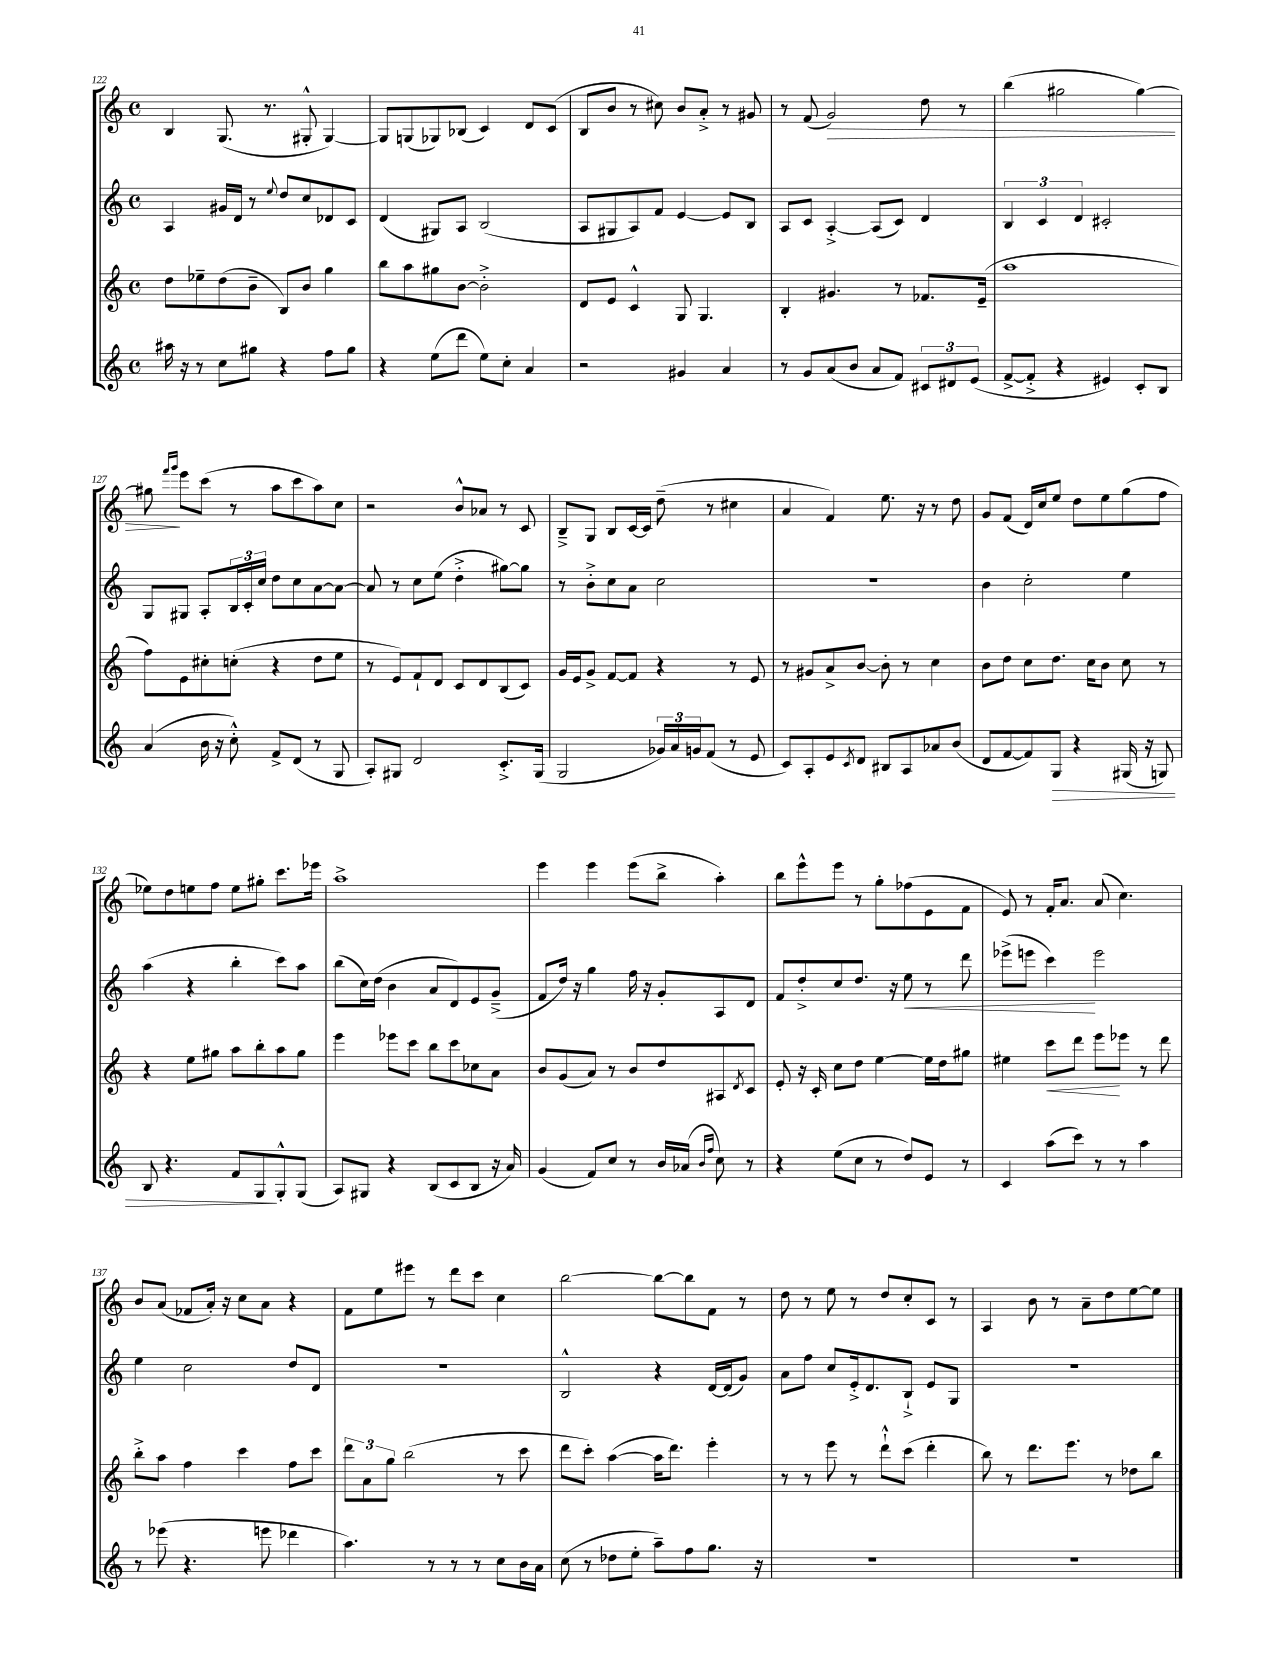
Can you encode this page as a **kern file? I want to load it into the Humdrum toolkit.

**kern	**dynam	**kern	**dynam	**kern	**dynam	**kern	**dynam
*part4	*part4	*part3	*part3	*part2	*part2	*part1	*part1
*staff4	*staff4	*staff3	*staff3	*staff2	*staff2	*staff1	*staff1
*clefG2	*	*clefG2	*	*clefG2	*	*clefG2	*
*k[]	*	*k[]	*	*k[]	*	*k[]	*
*M4/4	*	*M4/4	*	*M4/4	*	*M4/4	*
*met(c)	*	*met(c)	*	*met(c)	*	*met(c)	*
=122	=122	=122	=122	=122	=122	=122	=122
16aa#X\	.	8dd\L	.	4A/	.	4B/	.
16r	.	.	.	.	.	.	.
8r	.	8ee-X~\	.	.	.	.	.
8cc\L	.	(8dd\	.	16g#X/LL	.	(8.G/	.
.	.	.	.	16d/JJ	.	.	.
8gg#X\J	.	8b~\J	.	8r	.	.	.
.	.	.	.	.	.	8.r	.
.	.	.	.	8qqee/	.	.	.
4r	.	8B/L)	.	8dd/L	.	.	.
.	.	8b/J	.	8cc/	.	8G#X'^^/	.
8ff\L	.	4gg\	.	8d-X/	.	[4G#/)	.
8gg#\J	.	.	.	8c/J	.	.	.
=123	=123	=123	=123	=123	=123	=123	=123
4r	.	8bb\L	.	(4d/	.	8G#/L]	.
.	.	8aa\	.	.	.	(8Gn/	.
(8ee\L	.	8gg#X\	.	8G#X/L)	.	8G-X/)	.
8ddd\J	.	[8b\J	.	8A/J	.	(8B-X/J	.
8ee\L)	.	2b'^\]	.	(2B/	.	4c/)	.
8cc'\J	.	.	.	.	.	.	.
4a/	.	.	.	.	.	8d/L	.
.	.	.	.	.	.	(8c/J	.
=124	=124	=124	=124	=124	=124	=124	=124
2r	.	8d/L	.	8A/L	.	8B/L	.
.	.	8e/J	.	8G#X/	.	8b/J	.
.	.	4c^^/	.	8A/)	.	8r	.
.	.	.	.	8f/J	.	8cc#X\)	.
4g#X/	.	8G/	.	[4e/	.	8b/L	.
.	.	4.G/	.	.	.	8a'^/J	.
4a/	.	.	.	8e/L]	.	8r	.
.	.	.	.	8B/J	.	8g#X/	.
=125	=125	=125	=125	=125	=125	=125	=125
8r	.	4B'/	.	8A/L	.	8r	.
8g/L	.	.	.	8c/J	.	(8f/	.
!	!	!	!	!	!	!	!LO:HP:b
(8a/	.	4.g#X/	.	[4A'^/	.	2g/)	>
8b/J	.	.	.	.	.	.	.
8a/L	.	.	.	(8A/L]	.	.	.
8f/J)	.	8r	.	8c/J)	.	.	.
12c#X/L	.	8.f-X/L	.	4d/	.	8dd\	.
12d#X/	.	.	.	.	.	.	.
.	.	.	.	.	.	8r	.
(12e/J	.	.	.	.	.	.	.
.	.	(16e~/Jk	.	.	.	.	.
=126	=126	=126	=126	=126	=126	=126	=126
[8f^/L	.	1aa	.	6B/	.	(4bb\	.
8f'^/J]	.	.	.	.	.	.	.
.	.	.	.	6c/	.	.	.
4r	.	.	.	.	.	2gg#X\	.
.	.	.	.	6d/	.	.	.
4e#X/)	.	.	.	2c#X'/	.	.	.
8c'/L	.	.	.	.	.	[4gg#\)	.
8B/J	.	.	.	.	.	.	.
!!LO:LB:g=z
=127	=127	=127	=127	=127	=127	=127	=127
(4a/	.	8ff\L)	.	8G/L	.	8gg#X\]	.
.	.	.	.	.	.	16qqfff/LL	.
.	.	.	.	.	.	16qqggg/JJ	.
.	.	8e\	.	8G#X/J	.	8eee\L	]
16b\	.	8cc#X'\	.	8A'/L	.	(8ccc\J	.
16r	.	.	.	.	.	.	.
8cc'^^\)	.	(8ccn'\J	.	24B/L	.	8r	.
.	.	.	.	24c'/	.	.	.
.	.	.	.	24cc/JJ	.	.	.
8f^/L	.	4r	.	8dd\L	.	8aa\L	.
(8d/J	.	.	.	8cc\	.	8ccc\	.
8r	.	8dd\L	.	[8a\	.	8aa\)	.
8G/	.	8ee\J	.	8a\J_	.	8cc\J	.
=128	=128	=128	=128	=128	=128	=128	=128
8A'/L)	.	8r	.	8a/]	.	2r	.
8G#X/J	.	8e/L)	.	8r	.	.	.
2d/	.	8f`/	.	8cc\L	.	.	.
.	.	8d/J	.	(8ee\J	.	.	.
.	.	8c/L	.	4dd'^\	.	8b^^/L	.
.	.	8d/	.	.	.	8a-X/J	.
8.c'^/L	.	(8B/	.	[8gg#X\L)	.	8r	.
.	.	8c/J)	.	8gg#\J]	.	8c/	.
(16G#/Jk	.	.	.	.	.	.	.
=129	=129	=129	=129	=129	=129	=129	=129
2G/	.	16g/LL	.	8r	.	8B~^/L	.
.	.	16e/J	.	.	.	.	.
.	.	8g^/J	.	8b'^\L	.	8G/J	.
.	.	[8f/L	.	8cc\	.	8B/L	.
.	.	8f/J]	.	8a\J	.	[16c/L	.
.	.	.	.	.	.	16c/JJ]	.
24g-X/LL)	.	4r	.	2cc\	.	(8dd~\	.
24a/	.	.	.	.	.	.	.
24gn/J	.	.	.	.	.	.	.
(8f/J	.	.	.	.	.	8r	.
8r	.	8r	.	.	.	4cc#X\	.
8e/	.	8e/	.	.	.	.	.
=130	=130	=130	=130	=130	=130	=130	=130
8c/L)	.	8r	.	1r	.	4a/	.
8A'/	.	8g#X/L	.	.	.	.	.
8e/	.	8a^/	.	.	.	4f/)	.
8qc/	.	.	.	.	.	.	.
8d/J	.	[8b/J	.	.	.	.	.
8B#X/L	.	8b'\]	.	.	.	8.ee\	.
8A/	.	8r	.	.	.	.	.
.	.	.	.	.	.	16r	.
8a-X/	.	4cc\	.	.	.	8r	.
(8b/J	.	.	.	.	.	8dd\	.
=131	=131	=131	=131	=131	=131	=131	=131
8d/L	.	8b\L	.	4b\	.	8g/L	.
[8f/	.	8dd\J	.	.	.	(8f/J	.
8f/])	.	8cc\L	.	2cc'\	.	16d/LL)	.
.	.	.	.	.	.	16cc/J	.
!	!LO:HP:b	!	!	!	!	!	!
8G/J	>	8.dd\J	.	.	.	8ee/J	.
4r	.	.	.	.	.	8dd\L	.
.	.	16cc\KL	.	.	.	.	.
.	.	8b\J	.	.	.	8ee\	.
(16G#X/	.	8cc\	.	4ee\	.	(8gg\	.
16r	.	.	.	.	.	.	.
8Gn/)	.	8r	.	.	.	8ff\J	.
!!LO:LB:g=z
=132	=132	=132	=132	=132	=132	=132	=132
8B/	.	4r	.	(4aa\	.	8ee-X\L)	.
4.r	.	.	.	.	.	8dd\	.
.	.	8ee\L	.	4r	.	8een\	.
.	.	8gg#X\J	.	.	.	8ff\J	.
8f/L	.	8aa\L	.	4bb'\	.	8ee\L	.
8G/	.	8bb'\	.	.	.	8gg#X'\J	.
8G'^^/	]	8aa\	.	8ccc\L)	.	8.ccc\L	.
(8G/J	.	8gg#\J	.	8aa\J	.	.	.
.	.	.	.	.	.	16eee-X\Jk	.
=133	=133	=133	=133	=133	=133	=133	=133
8A/L)	.	4eee\	.	(8bb\L	.	1aa^	.
8G#X/J	.	.	.	16cc\L)	.	.	.
.	.	.	.	(16dd\JJ	.	.	.
4r	.	8eee-X\L	.	4b\	.	.	.
.	.	8ccc\J	.	.	.	.	.
(8B/L	.	8bb\L	.	8a/L	.	.	.
8c/	.	8ccc\	.	8d/)	.	.	.
8B/J	.	8cc-X\	.	8e/	.	.	.
16r	.	8a\J	.	(8g~^/J	.	.	.
16a/)	.	.	.	.	.	.	.
=134	=134	=134	=134	=134	=134	=134	=134
(4g/	.	8b/L	.	8f/L	.	4eee\	.
.	.	(8g/	.	16dd/Jk)	.	.	.
.	.	.	.	16r	.	.	.
8f/L)	.	8a/J)	.	4gg\	.	4eee\	.
8cc/J	.	8r	.	.	.	.	.
8r	.	8b/L	.	16ff\	.	(8eee\L	.
.	.	.	.	16r	.	.	.
16b/LL	.	8dd/	.	8g'/L	.	8bb^\J	.
(16a-X/JJ	.	.	.	.	.	.	.
16qqb/LL	.	.	.	.	.	.	.
16qqff/JJ	.	.	.	.	.	.	.
8cc\)	.	8A#X/	.	8A/	.	4aa'\)	.
.	.	8qd/	.	.	.	.	.
8r	.	8c/J	.	8d/J	.	.	.
=135	=135	=135	=135	=135	=135	=135	=135
4r	.	8e'/	.	8f/L	.	8bb\L	.
.	.	16r	.	8dd'^/	.	8eee^^\	.
.	.	16c'/	.	.	.	.	.
(8ee\L	.	8cc\L	.	8cc/	.	8eee\J	.
8cc\J	.	8dd\J	.	8.dd/J	.	8r	.
8r	.	[4ee\	.	.	.	8gg'\L	.
.	.	.	.	16r	.	.	.
!	!	!	!	!	!LO:HP:b	!	!
8dd/L)	.	.	.	8ee\	<	(8ff-X\	.
8e/J	.	16ee\LL]	.	8r	.	8e\	.
.	.	16dd\J	.	.	.	.	.
8r	.	8gg#X\J	.	8ddd\	.	8f\J	.
=136	=136	=136	=136	=136	=136	=136	=136
4c/	.	4ee#X\	.	(8eee-X^\L	.	8e/)	.
.	.	.	.	8eeen\J	.	8r	.
!	!	!	!LO:HP:b	!	!	!	!
(8aa\L	.	8ccc\L	<	4ccc\)	.	16f'/KL	.
.	.	.	.	.	.	8.a/J	.
8ccc\J)	.	8ddd\J	.	.	.	.	.
8r	.	8eee\L	.	2eee\	[	(8a/	.
8r	.	8eee-X\J	[	.	.	4.cc\)	.
4aa\	.	8r	.	.	.	.	.
.	.	8ddd\	.	.	.	.	.
!!LO:LB:g=z
=137	=137	=137	=137	=137	=137	=137	=137
8r	.	8bb'^\L	.	4ee\	.	8b/L	.
(8eee-X\	.	8aa\J	.	.	.	(8a/J	.
4.r	.	4ff\	.	2cc\	.	8f-X/L	.
.	.	.	.	.	.	16a'/Jk)	.
.	.	.	.	.	.	16r	.
.	.	4ccc\	.	.	.	8cc\L	.
8eeen\	.	.	.	.	.	8a\J	.
4ddd-X\	.	8ff\L	.	8dd/L	.	4r	.
.	.	8ccc\J	.	8d/J	.	.	.
=138	=138	=138	=138	=138	=138	=138	=138
4.aa\)	.	12ddd\L	.	1r	.	8f\L	.
.	.	12a\	.	.	.	.	.
.	.	.	.	.	.	8ee\	.
.	.	12gg\J	.	.	.	.	.
.	.	(2bb\	.	.	.	8eee#X\J	.
8r	.	.	.	.	.	8r	.
8r	.	.	.	.	.	8ddd\L	.
8r	.	.	.	.	.	8ccc\J	.
8cc\L	.	8r	.	.	.	4cc\	.
16b\L	.	8ccc\	.	.	.	.	.
16a\JJ	.	.	.	.	.	.	.
=139	=139	=139	=139	=139	=139	=139	=139
(8cc\	.	8ddd\L	.	2B^^/	.	[2bb\	.
8r	.	8ccc'\J)	.	.	.	.	.
8dd-X\L	.	([4aa\	.	.	.	.	.
8ee'\J	.	.	.	.	.	.	.
8aa~\L)	.	16aa\KL]	.	4r	.	8bb\L_	.
.	.	8.ddd\J)	.	.	.	.	.
8ff\	.	.	.	.	.	8bb\]	.
8.gg\J	.	4eee'\	.	[16d/LL	.	8f\J	.
.	.	.	.	(16d/J]	.	.	.
.	.	.	.	8g/J)	.	8r	.
16r	.	.	.	.	.	.	.
=140	=140	=140	=140	=140	=140	=140	=140
1r	.	8r	.	8a\L	.	8dd\	.
.	.	8r	.	8ff\J	.	8r	.
.	.	8eee\	.	8cc/L	.	8ee\	.
.	.	8r	.	16e'^/k	.	8r	.
.	.	.	.	8.d/	.	.	.
.	.	8ddd`^^\L	.	.	.	8dd/L	.
.	.	(8ccc\J	.	8B`^/J	.	8cc'/	.
.	.	4ddd'\	.	8e/L	.	8c/J	.
.	.	.	.	8G/J	.	8r	.
=141	=141	=141	=141	=141	=141	=141	=141
1r	.	8bb\)	.	1r	.	4A/	.
.	.	8r	.	.	.	.	.
.	.	8.ddd\L	.	.	.	8b\	.
.	.	.	.	.	.	8r	.
.	.	8.eee\J	.	.	.	.	.
.	.	.	.	.	.	8a~\L	.
.	.	8r	.	.	.	8dd\	.
.	.	8dd-X\L	.	.	.	[8ee\	.
.	.	8bb\J	.	.	.	8ee\J]	.
==	==	==	==	==	==	==	==
*-	*-	*-	*-	*-	*-	*-	*-
